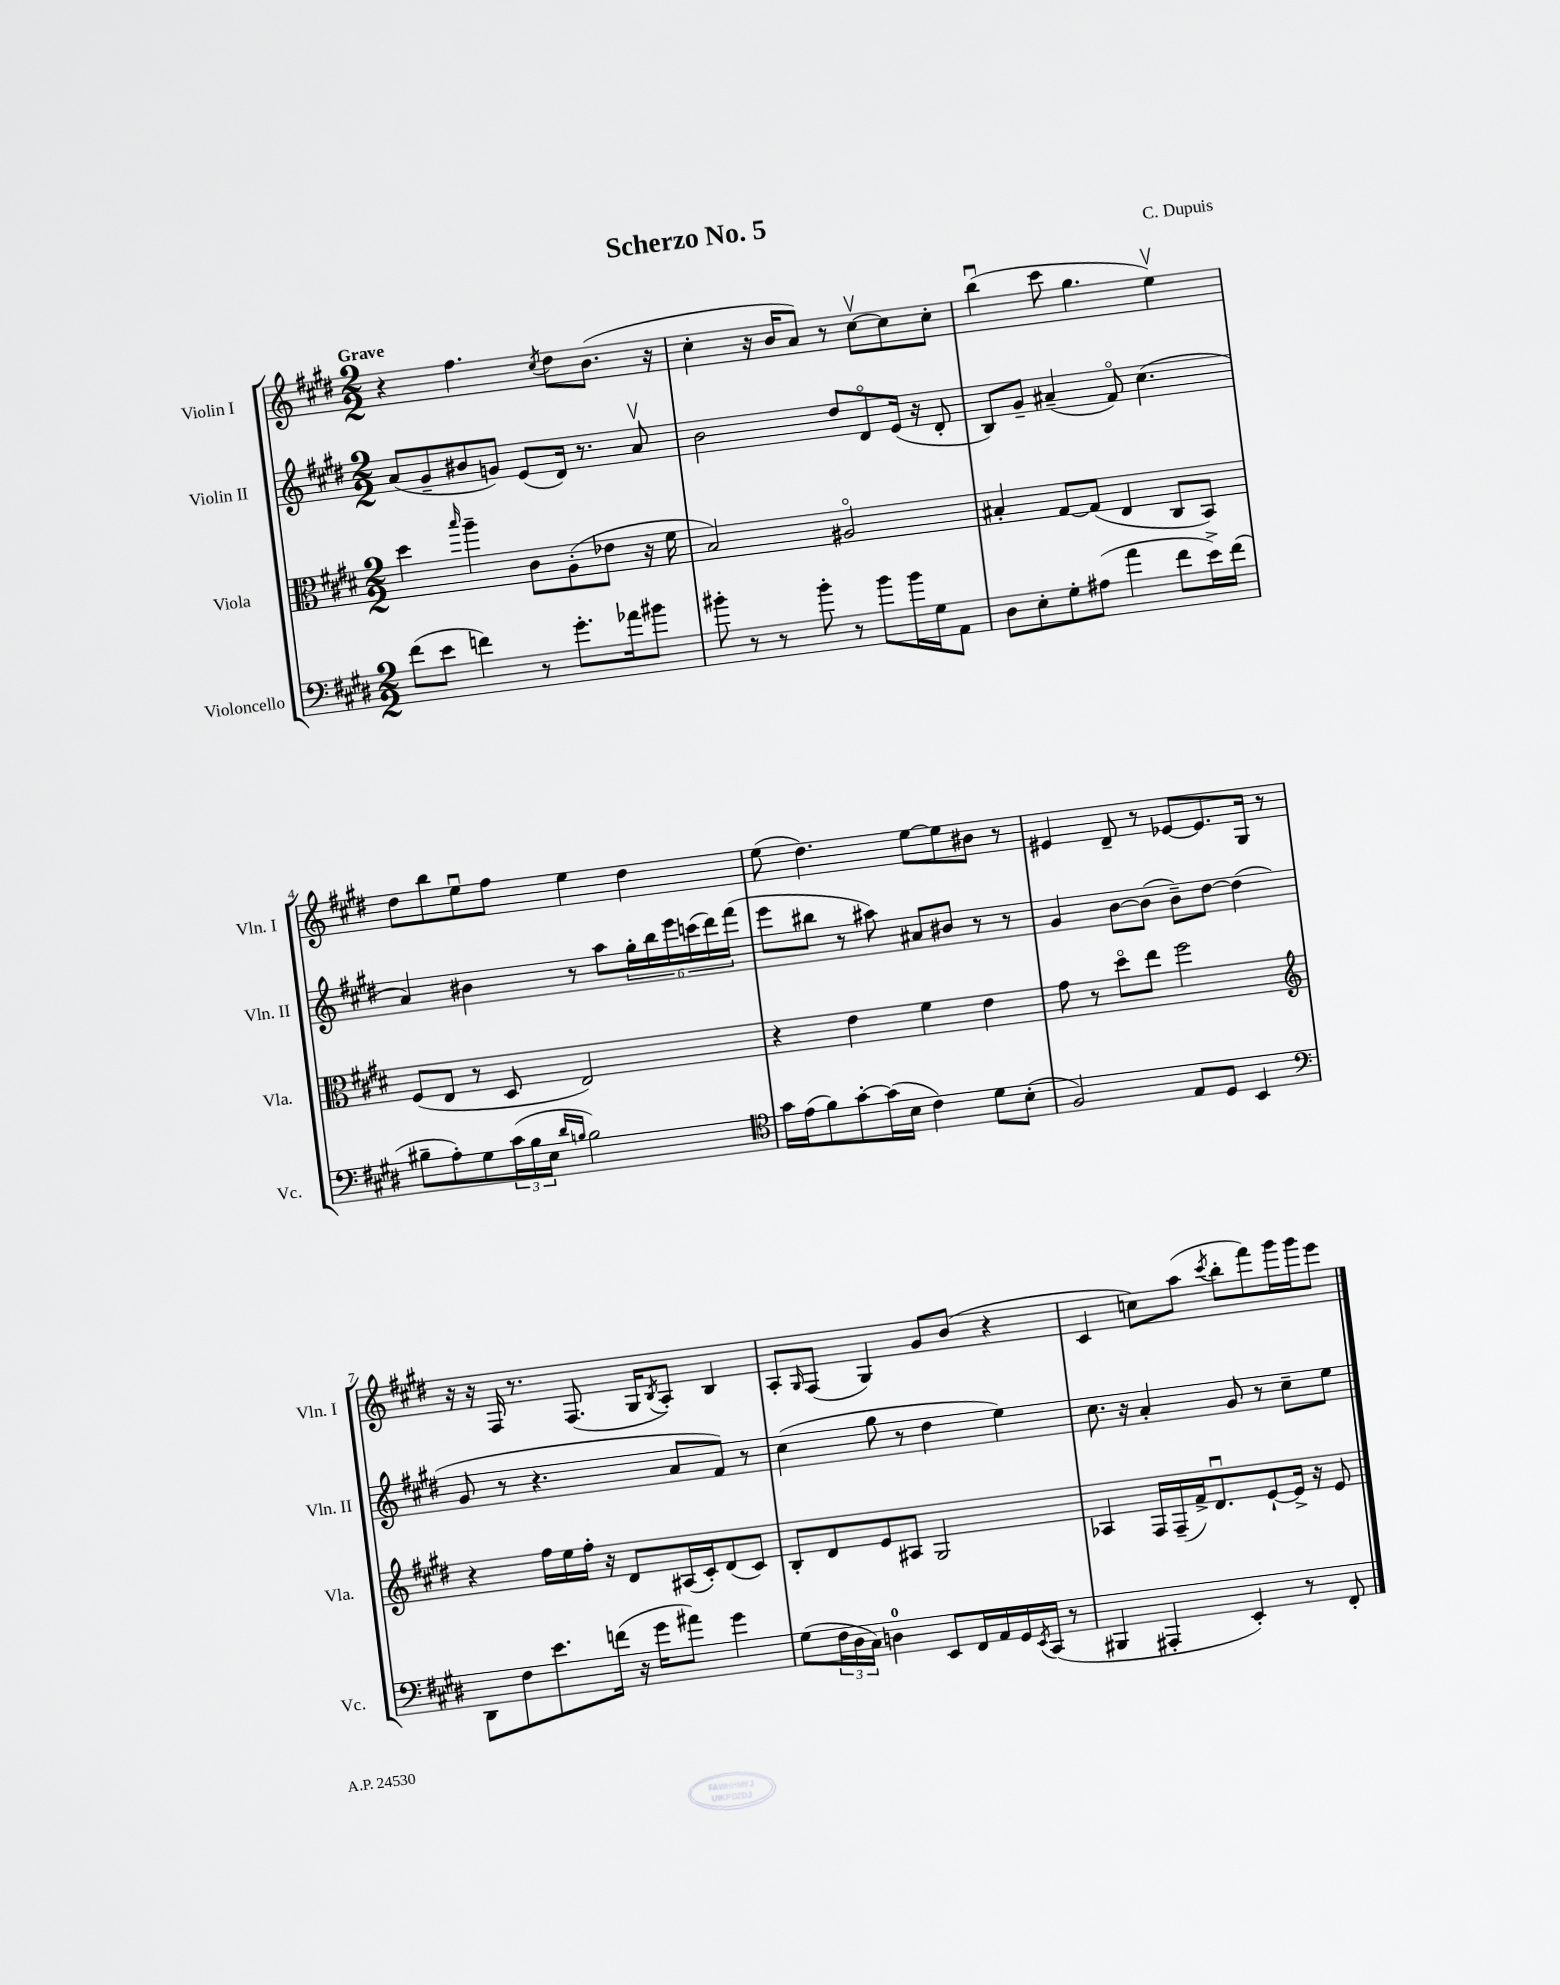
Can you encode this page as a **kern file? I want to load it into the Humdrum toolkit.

**kern	**kern	**kern	**kern
*staff4	*staff3	*staff2	*staff1
*clefF4	*clefC3	*clefG2	*clefG2
*k[f#c#g#d#]	*k[f#c#g#d#]	*k[f#c#g#d#]	*k[f#c#g#d#]
*M2/2	*M2/2	*M2/2	*M2/2
(8f#	4dd#	(8a	4r
8e	.	8g#~	.
.	16qqbb	.	.
4f)	4aa~	8b#	4.ff#
.	.	8g)	.
8r	8c#	(8e	.
.	.	.	8qcc#
8.g#'	(8A'	16d#)	8dd#
.	.	8.r	.
.	8e-	.	(8.b
16a-	.	.	.
8b#	16r	8av	.
.	16f#	.	16r
=	=	=	=
8b#'	2B)	2b	4cc#'
8r	.	.	.
8r	.	.	16r
.	.	.	16b
8b#'	.	.	8a)
8r	2A#o	8dd#	8r
8b#	.	8d#o	[8cc#v
16b#	.	(16e	8cc#]
16G#	.	16r	.
8AA	.	8d#'	8cc#'
=	=	=	=
8D#	4B#'	8B)	(4bbu
8E'	.	8g#~	.
8G#'	[8G#	(4a#~	8ccc#
(8A#	(8G#]	.	4.gg#
4a	4E	8f#o)	.
.	.	(4.cc#	.
8f#	8C#	.	4eev)
16e^)	8BB)	.	.
(16f#	.	.	.
=	=	=	=
8B#~	(8F#	4a)	8dd#
8A')	8E	.	8bb
8G#	8r	4b#	8eeu
(24c#	8D#	.	8ff#
24B#	.	.	.
24E	.	.	.
16qqd#	.	.	.
16qqB	.	.	.
2B)	2E)	8r	4ee
.	.	8aa	.
.	.	24gg#'	4dd#
.	.	24bb	.
.	.	24eee	.
.	.	(24ccc	.
.	.	24ddd#)	.
.	.	(24fff#	.
=	=	=	=
*clefC4	*	*	*
16g#	4r	8eee	(8ee
(16e	.	.	.
8f#)	.	8bb#	4.dd#)
[8g#'	4e	8r	.
(16g#]	.	8aa#)	.
16B	.	.	.
4c#)	4f#	8a#	[8ee
.	.	8b#	8ee]
8d#	4e	8r	8b#
(8B'	.	8r	8r
=	=	=	=
2F#)	8g#	4g#	4e#
.	8r	.	.
.	8dd#o	[8b	8d#~
.	8ee	(8b]	8r
8E	2ff#	8b~)	[8e-
8D#	.	[8dd#	8.e-]
4BB	.	(4dd#]	.
.	.	.	16G#
.	.	.	8r
=	=	=	=
*clefF4	*clefG2	*	*
8DD#	4r	8g#	16r
.	.	.	16r
8F#	.	8r	16F#
.	.	.	8.r
8.e	16ff#	4.r	.
.	16ee	.	.
.	16ff#'	.	(8.F#
(16f	16r	.	.
16r	8d#	.	.
16g#	.	.	16G#
.	.	.	8qB
8a#)	(16A#	8a	8A')
.	16c#')	.	.
4g#	(8d#	8f#)	4B
.	8c#)	8r	.
=	=	=	=
(8G#	8B'	(4cc#	8A'
.	.	.	16qqG#
24F#	8d#	.	(8F#
24D#	.	.	.
24C#)	.	.	.
4D	8e	8gg#	4G#)
.	8A#	8r	.
8EE	2G#	4dd#	8g#
16FF#	.	.	(8b
16AA	.	.	.
16GG#	.	4ee)	4r
8qEE	.	.	.
(16CC#	.	.	.
8r	.	.	.
=	=	=	=
4BBB#	4A-	8.cc#	4c#
.	.	16r	.
4AAA#'	16F#	4a'	8cc)
.	(16F#~	.	.
.	16f#^)	.	(8aa
.	8.d#u	.	.
.	.	.	8qccc#
4EE')	.	8g#	8bb'
.	[8e`	8r	8fff#)
8r	16e^]	8cc#~	16ggg#
.	16r	.	16ggg#
8FF#'	8e	8ee	8eee
==	==	==	==
*-	*-	*-	*-
